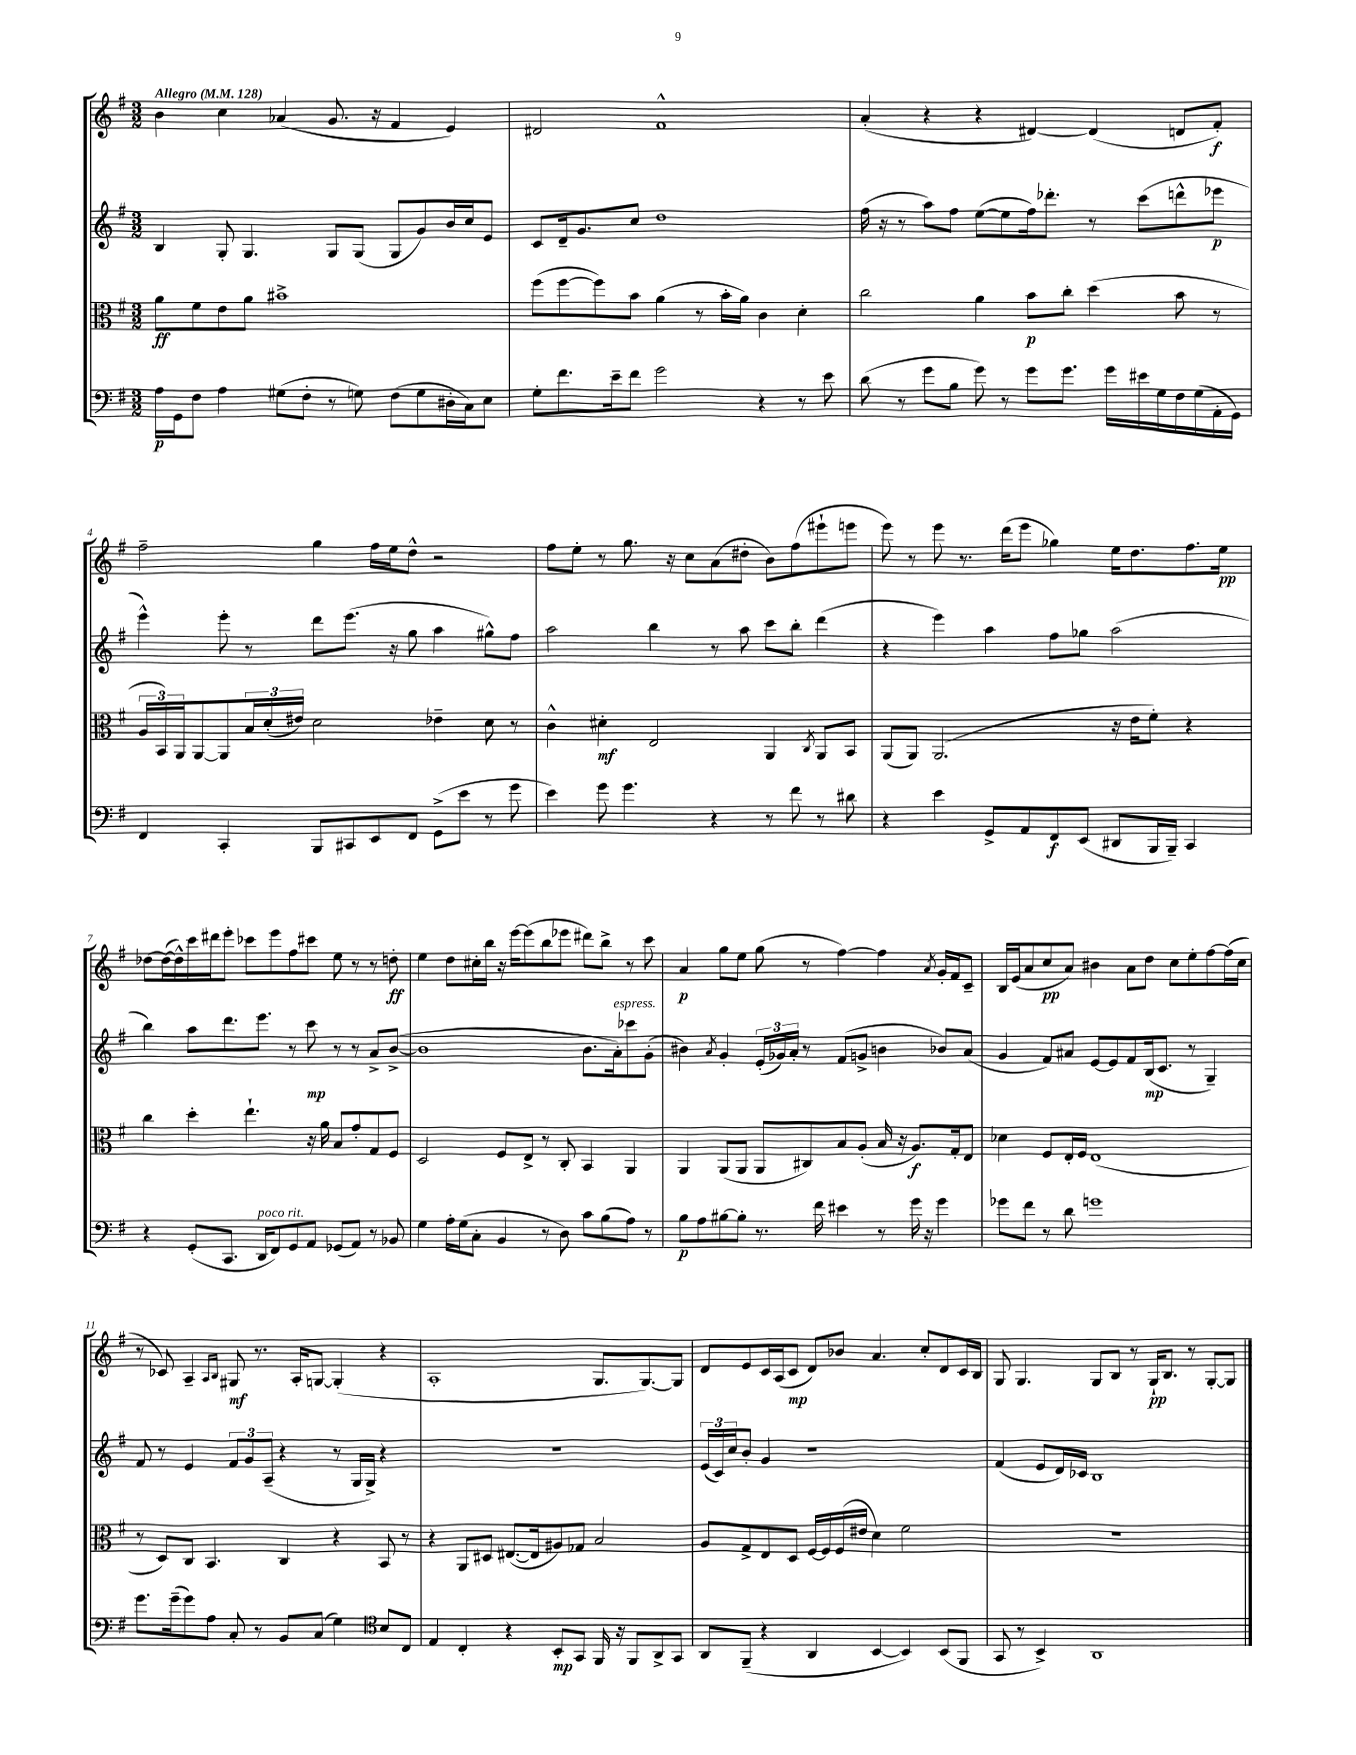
<<
\new StaffGroup <<
\new Staff = "s0" {
    \clef treble \key g \major \numericTimeSignature \time 3/2 \tempo "Allegro" 4 = 128
    b'4 c''4 aes'4( g'8. r16 fis'4 e'4) |
    dis'2 fis'1-^ |
    a'4-.( r4 r4 dis'4~) dis'4( d'8 fis'8-.\f) |
    fis''2-- g''4 fis''16 e''16 d''8-^ r2 |
    fis''8 e''8-. r8 g''8. r16 c''8 a'8( dis''8-. b'8) fis''8( eis'''8-! e'''8 |
    e'''8) r8 e'''8 r8. d'''16( e'''8 ges''4) e''16 d''8. fis''8. e''16\pp |
    des''8~ des''16~( des''16-^) c'''16 dis'''16 e'''8-. ces'''8 e'''8 fis''8 cis'''8 e''8 r8 r8 d''8-.\ff |
    e''4 d''8 cis''16-. b''16 r16 e'''16~ e'''8( b''8 ees'''8 dis'''8) b''8-> r8 c'''8 |
    a'4\p g''8 e''8 g''8( r8 fis''4~) fis''4 \acciaccatura { a'8 } g'16-. fis'16 c'8-- |
    b16 e'16( a'8 c''8\pp a'8) bis'4 a'8 d''8 c''8 e''8-. fis''8~ fis''16( c''16 |
    r8 ces'8) a4-- \grace { a16 b16 } gis8\mf r8. a16-. g8~ g4-.( r4 |
    a1-. g8. g8.~) g8 |
    d'8 e'8 c'16 a16( c'8\mp d'8) bes'8 a'4. c''8-. d'8 c'16 b16 |
    g8 g4. g8 b8 r8 g16-!\pp b8. r8 g8~-. g8 \bar "|." |
}
\new Staff = "s1" {
    \clef treble \key g \major \numericTimeSignature \time 3/2
    b4 g8-. g4. g8 g8( g8 g'8) b'16 c''16 e'8 |
    c'8 d'16-- g'8. c''8 d''1 |
    fis''16( r16 r8 a''8) fis''8 e''8~( e''8 fis''16) des'''8.-. r8 c'''8( d'''8-^ ees'''8\p |
    e'''4-^) e'''8-. r8 d'''8 e'''8.( r16 g''8 a''4 gis''8-^) fis''8 |
    a''2 b''4 r8 a''8 c'''8 b''8-. d'''4( |
    r4 e'''4) a''4 fis''8 ges''8 a''2( |
    b''4) a''8 d'''8. e'''8. r8 c'''8\mp r8 r8 a'8-> b'8~->( |
    b'1 b'8. a'16-.^\markup { \italic "espress." }) ces'''8 g'8-.( |
    bis'4) \acciaccatura { a'8 } g'4-. \tuplet 3/2 { e'16-.( ges'16) a'16-. } r8 fis'8( g'8-> b'4 bes'8) a'8( |
    g'4 fis'8) ais'8 e'8~ e'8 fis'8 b16\mp( c'8. r8 g4--) |
    fis'8 r8 e'4 \tuplet 3/2 { fis'8 g'8 a8--( } r4 r8 g16 g16->) r4 |
    R1. |
    \tuplet 3/2 { e'16( c'16) c''16 } b'8-. g'4 r1 |
    fis'4( e'8 d'16) ces'16 b1 \bar "|." |
}
\new Staff = "s2" {
    \clef alto \key g \major \numericTimeSignature \time 3/2
    a'8\ff fis'8 e'8 a'8 bis'1-> |
    fis''8( fis''8~ fis''8) b'8 a'4( r8 b'16-. a'16) c'4 d'4-. |
    c''2 a'4 b'8\p c''8-. d''4( b'8 r8 |
    \tuplet 3/2 { a16 b,16) a,16 } a,8~ a,8 \tuplet 3/2 { b16 d'16-.( eis'16) } d'2 ees'4-- d'8 r8 |
    c'4-^ dis'4-.\mf e2 a,4 \acciaccatura { c8 } a,8 b,8 |
    a,8( a,8) a,2.( r16 e'16 fis'8-.) r4 |
    c''4 d''4-. e''4.-! r16 a'16 b8 g'8-. g8 fis8 |
    d2 fis8 e8-> r8 c8-. b,4 a,4 |
    a,4 a,8( a,8 a,8 cis8) b8 a8-.( b16 r16 a8.\f) g16-. e8 |
    des'4 fis8 e16-. fis16 e1( |
    r8 d8) c8 b,4. c4 r4 b,8 r8 |
    r4 a,8 dis8 eis8.~( eis16 ais8) ges8 b2 |
    a8 g8-> e8 d8 fis16~ fis16 fis16( eis'16 d'4) fis'2 |
    R1. \bar "|." |
}
\new Staff = "s3" {
    \clef bass \key g \major \numericTimeSignature \time 3/2
    a16\p g,16 fis8 a4 gis8( fis8-. r8 g8) fis8( g8 dis16-. c16) e8 |
    g8-. fis'8. e'16-- fis'8 g'2 r4 r8 e'8 |
    d'8( r8 g'8 b8 g'8) r8 g'8 g'8. g'16 eis'16 g16 fis16 g16( a,16-. g,16) |
    fis,4 c,4-. b,,8 cis,8 e,8 fis,8 g,8->( e'8 r8 g'8 |
    e'4) g'8 g'4. r4 r8 fis'8 r8 dis'8 |
    r4 e'4 g,8-> a,8 fis,8\f e,8( dis,8 b,,16 b,,16--) c,4 |
    r4 g,8-.( c,8. d,16^\markup { \italic "poco rit." } fis,8) g,8 a,8 ges,8( a,8) r8 bes,8 |
    g4 a16-. g16( c8-. b,4 r8 d8) c'8 b8( a8) r8 |
    b8\p a8 bis8~ bis8-. r8. fis'16 eis'4 r8 g'16 r16 g'4 |
    ges'8 fis'8 r8 d'8 g'1 |
    g'8. g'16--( g'8) a8 c8-. r8 b,8 c8( g4) \clef tenor b8 c8 |
    e4 c4-. r4 b,8-.\mp g,8 fis,16 r16 fis,8 a,8-> g,8 |
    a,8 fis,8--( r4 a,4 b,4~ b,4) b,8( fis,8 |
    g,8 r8 b,4->) a,1 \bar "|." |
}
>>
>>
